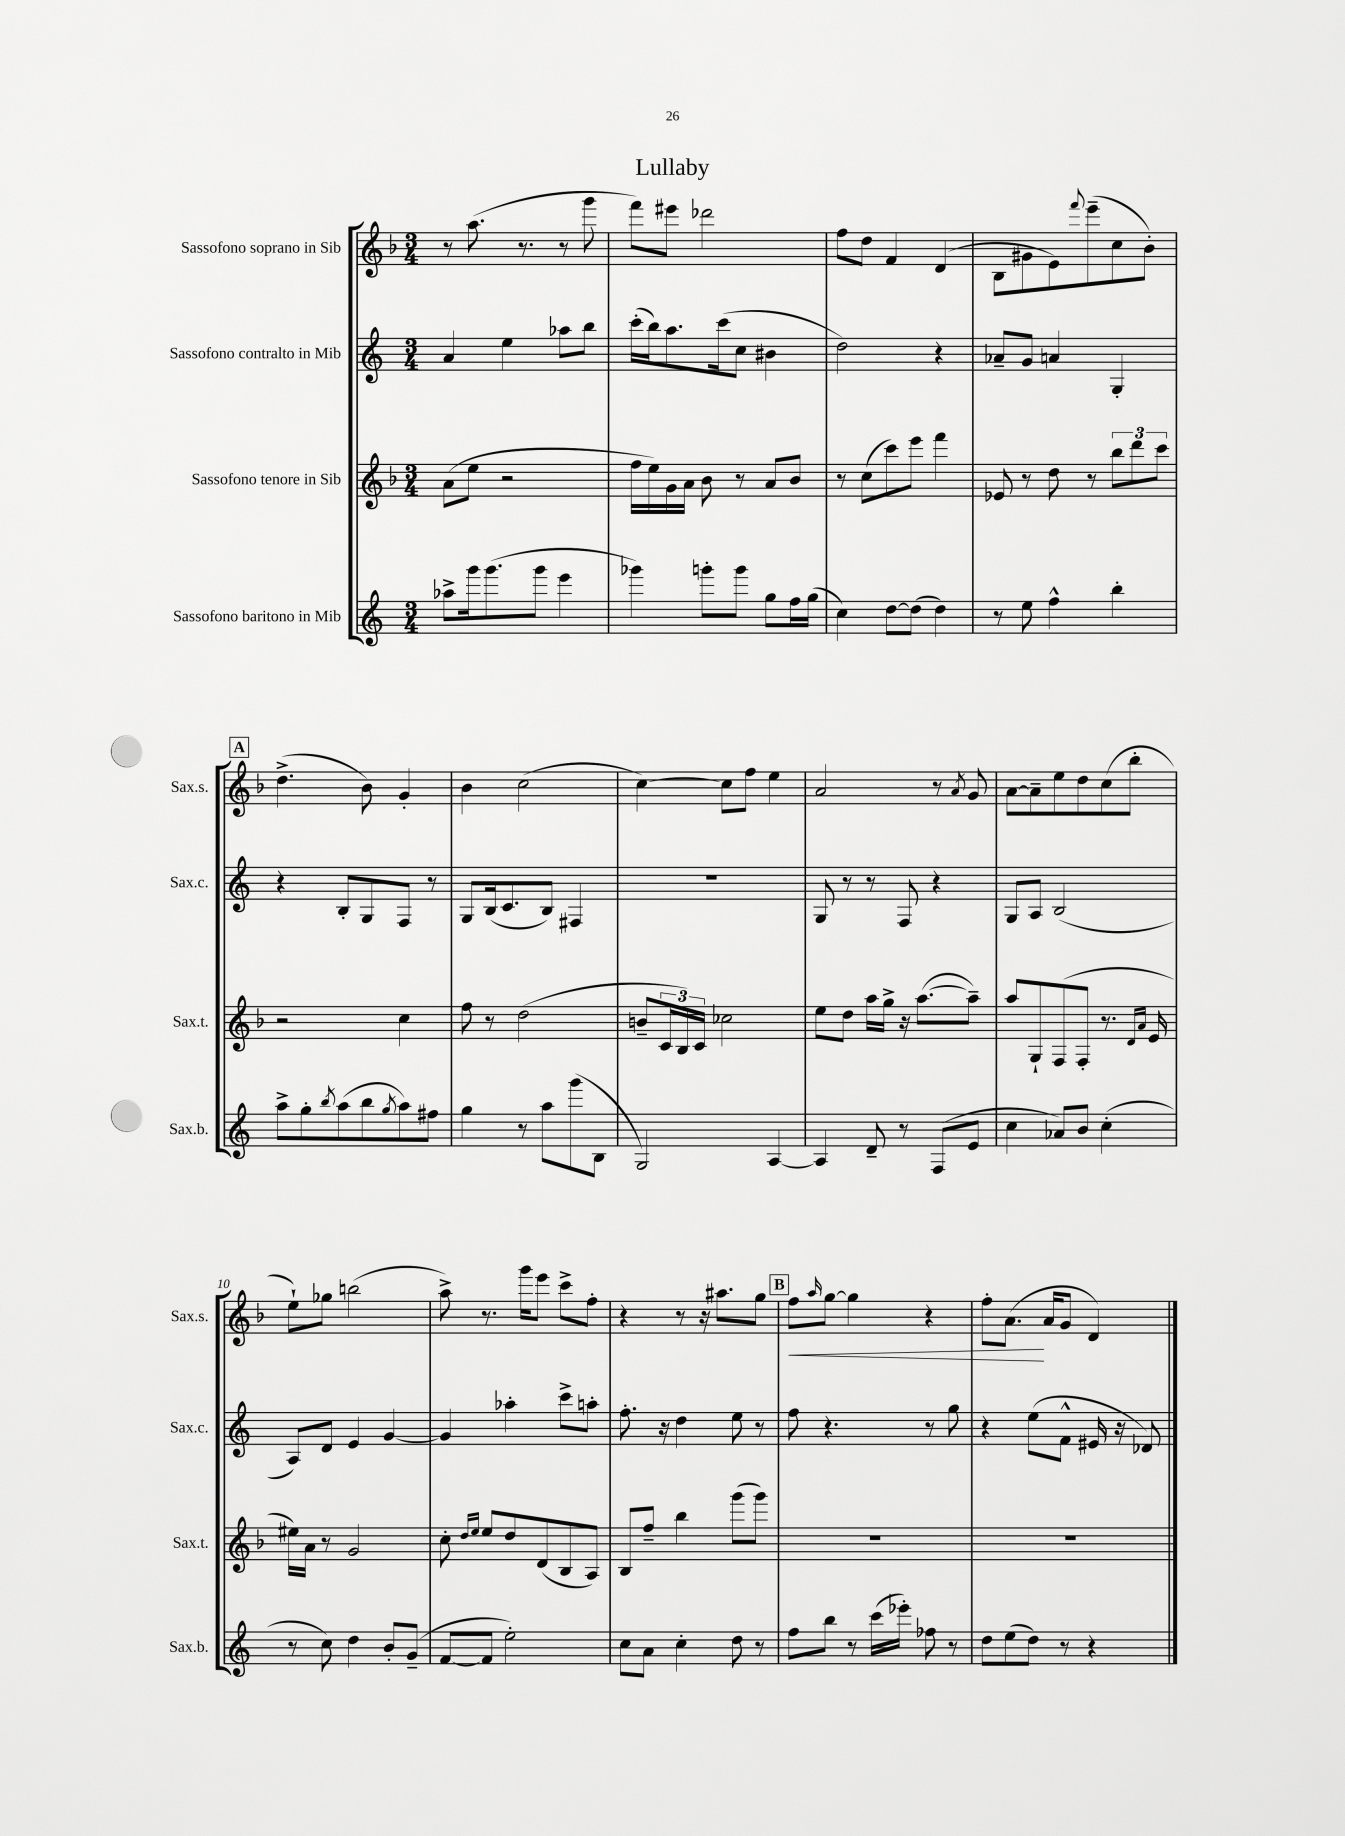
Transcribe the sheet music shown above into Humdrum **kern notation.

**kern	**kern	**kern	**kern	**dynam
*part4	*part3	*part2	*part1	*part1
*staff4	*staff3	*staff2	*staff1	*staff1
*I"Sassofono baritono in Mib	*I"Sassofono tenore in Sib	*I"Sassofono contralto in Mib	*I"Sassofono soprano in Sib	*
*I'Sax.b.	*I'Sax.t.	*I'Sax.c.	*I'Sax.s.	*
*clefG2	*clefG2	*clefG2	*clefG2	*
*k[]	*k[b-]	*k[]	*k[b-]	*
*M3/4	*M3/4	*M3/4	*M3/4	*
=1	=1	=1	=1	=1
8aa-X^\L	(8a\L	4a/	8r	.
16ggg\k	8ee\J	.	(8.aa\	.
(8.ggg\	.	.	.	.
.	2r	4ee\	.	.
.	.	.	8.r	.
8ggg\J	.	.	.	.
4eee\	.	8aa-X\L	8r	.
.	.	8bb\J	8ggg\	.
=2	=2	=2	=2	=2
4ggg-X\)	16ff\LL	(16ccc'\LL	8fff\L)	.
.	16ee\)	16bb\J)	.	.
.	16g\	8.aa\	8eee#X\J	.
.	16a\JJ	.	.	.
8gggn'\L	8b-\	.	2ddd-X\	.
.	.	(16ccc\k	.	.
8ggg\J	8r	8cc\J	.	.
8gg\L	8a/L	4b#X\	.	.
16ff\L	8b-/J	.	.	.
(16gg\JJ	.	.	.	.
=3	=3	=3	=3	=3
4cc\)	8r	2dd\)	8ff\L	.
.	(8cc\L	.	8dd\J	.
[8dd\L	8ccc\)	.	4f/	.
(8dd\J]	8eee\J	.	.	.
4dd\)	4fff\	4r	(4d/	.
=4	=4	=4	=4	=4
8r	8e-X/	8a-X~/L	8B-\L	.
8ee\	8r	8g/J	8g#X\	.
4ff^^\	8dd\	4an/	8e\)	.
.	.	.	8qqfff/	.
.	8r	.	(8eee~\	.
4bb'\	12bb-\L	4G'/	8cc\	.
.	12ddd\	.	.	.
.	.	.	8b-'\J)	.
.	12ccc\J	.	.	.
!!LO:LB:g=z
!!LO:REH:place=s1:t=A
=5	=5	=5	=5	=5
8aa^\L	2r	4r	(4.dd^\	.
8gg'\	.	.	.	.
8qbb/	.	.	.	.
(8aa\	.	8B'/L	.	.
8bb\	.	8G/	8b-\)	.
8qgg/	.	.	.	.
8aa\)	4cc\	8F/J	4g'/	.
8ff#X\J	.	8r	.	.
=6	=6	=6	=6	=6
4gg\	8ff\	8G/L	4b-\	.
.	8r	(16B/k	.	.
.	.	8.c/	.	.
8r	(2dd\	.	(2cc\	.
8aa\L	.	8B/J)	.	.
(8ggg\	.	4F#X/	.	.
8B\J	.	.	.	.
=7	=7	=7	=7	=7
2G/)	8bn~/L	2.r	[4cc\)	.
.	24c/L	.	.	.
.	24B-/)	.	.	.
.	24c/JJ	.	.	.
.	2cc-X\	.	8cc\L]	.
.	.	.	8ff\J	.
[4A/	.	.	4ee\	.
=8	=8	=8	=8	=8
4A/]	8ee\L	8G/	2a/	.
.	8dd\J	8r	.	.
8d~/	16aa\LL	8r	.	.
.	16gg^\JJ	.	.	.
8r	16r	8F/	.	.
.	([8.aa\L	.	.	.
(8F/L	.	4r	8r	.
.	.	.	8qa/	.
8e/J	8aa~\J])	.	8g/	.
=9	=9	=9	=9	=9
4cc\	8aa/L	8G/L	[8a\L	.
.	8G`/	8A/J	8a~\]	.
8a-X/L)	(8F/	(2B/	8ee\	.
8b/J	8F'/J	.	8dd\	.
(4cc'\	8.r	.	(8cc\	.
.	.	.	8bb-'\J	.
.	16qqd/LL	.	.	.
.	16qqa/JJ	.	.	.
.	16e/	.	.	.
!!LO:LB:g=z
=10	=10	=10	=10	=10
8r	16ee#X\LL)	8A/L)	8ee`\L)	.
.	16a\JJ	.	.	.
8cc\)	8r	8d/J	8gg-X\J	.
4dd\	2g/	4e/	(2bbn\	.
8b'/L	.	[4g/	.	.
(8g~/J	.	.	.	.
=11	=11	=11	=11	=11
[8f/L	8cc'\	4g/]	8aa^\)	.
.	16qqdd/LL	.	.	.
.	16qqee/JJ	.	.	.
8f/J]	8ee/L	.	8.r	.
2ee'\)	8dd/	4aa-X'\	.	.
.	.	.	16ggg\KL	.
.	(8d/	.	8eee\J	.
.	8B-/	8ccc^\L	8ccc^\L	.
.	8A/J)	8aan'\J	8ff'\J	.
=12	=12	=12	=12	=12
8cc\L	8B-/L	8.ff'\	4r	.
8a\J	8ff~/J	.	.	.
.	.	16r	.	.
4cc'\	4bb-\	4dd\	8r	.
.	.	.	16r	.
.	.	.	8.aa#X\L	.
8dd\	(8ggg\L	8ee\	.	.
8r	8ggg\J)	8r	8gg\J	.
!!LO:REH:place=s1:t=B
=13	=13	=13	=13	=13
!	!	!	!	!LO:HP:b
8ff\L	2.r	8ff\	8ff\L	<
.	.	.	16qqaa/	.
8bb\J	.	4.r	[8gg\J	.
8r	.	.	4gg\]	.
(16ccc\LL	.	.	.	.
16eee-X'\JJ)	.	.	.	.
8ff-X\	.	8r	4r	.
8r	.	8gg\	.	.
=14	=14	=14	=14	=14
8dd\L	2.r	4r	8ff'\L	.
(8ee\	.	.	(8.a\J	.
8dd\J)	.	(8ee\L	.	.
.	.	.	16a/KL	[
8r	.	8f^^\J	8g/J	.
4r	.	16e#X/	4d/)	.
.	.	16r	.	.
.	.	8d-X/)	.	.
==	==	==	==	==
*-	*-	*-	*-	*-
